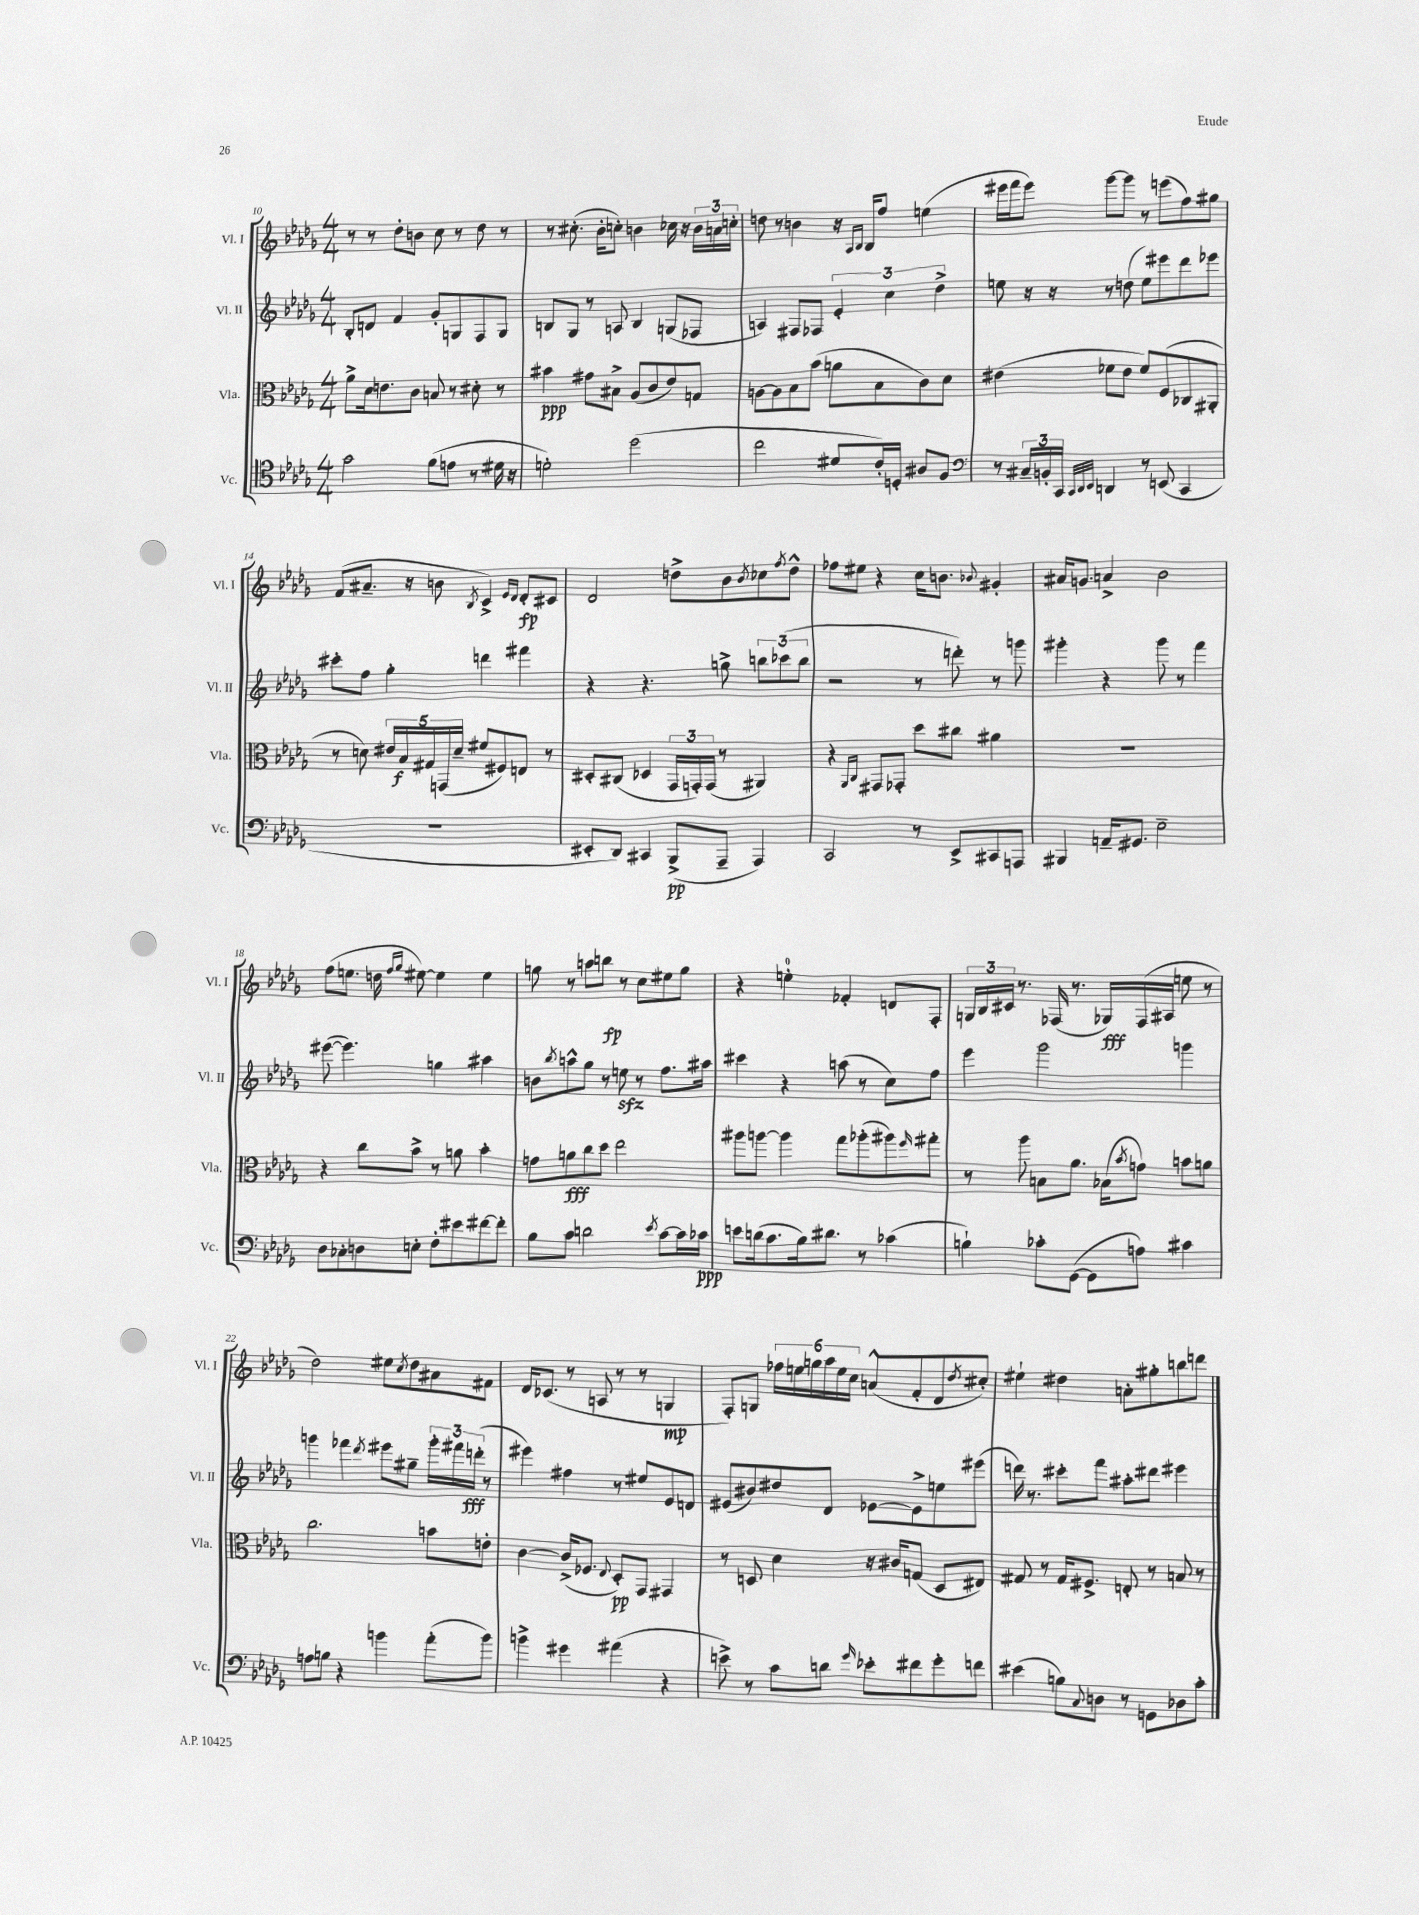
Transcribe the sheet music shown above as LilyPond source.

<<
\new StaffGroup <<
\new Staff = "s0" \with { instrumentName = "Vl. I" shortInstrumentName = "Vl. I" } {
    \clef treble \key des \major \numericTimeSignature \time 4/4
    r8 r8 des''8-. b'8 c''8 r8 des''8 r8 |
    r8 cis''8.-.( bes'16-. c''8-.) b'4 ces''16 r16 \tuplet 3/2 { b'16 a'16 c''16-. } |
    d''8 r8 b'4 r16 \grace { aes16 bes16 } bes16 f''8 e''4( |
    eis'''16 f'''16 eis'''8) ges'''8~ ges'''8 r8 e'''8( f''8) gis''8 |
    f'8( ais'8.-- r16 b'8 \acciaccatura { bes8 } c'4->) \grace { ees'16 des'16 } des'8-.\fp cis'8 |
    des'2 d''8-> bes'8 \acciaccatura { bes'8 } ces''8 \acciaccatura { f''8 } d''8-^ |
    fes''8 eis''8 r4 c''16 b'8. \appoggiatura { bes'8 } gis'4-. |
    ais'16 g'8. a'4-> bes'2 |
    f''8( e''8. d''16 \grace { f''16 ges''16 } eis''8~) eis''4 eis''4 |
    g''8 r8 a''8 b''8\fp r8 c''8 eis''8 g''8 |
    r4 e''4-0-. fes'4-. d'8 f8-. |
    \tuplet 3/2 { g16 bes16 cis'16 } r8. fes16( r8. ges16\fff) fes16( ais16 e''8 r8 |
    des''2) eis''8 \acciaccatura { c''8 } des''8 ais'8 fis'8 |
    des'16 ces'8.( r8 a8 r8 r8 g4\mp |
    f8-.) g8 \tuplet 6/4 { fes''16 e''16 g''16 aes''16 e''16 c''16 } a'8-^( f'8-. des'8 \acciaccatura { des''8 } cis''8-.) |
    eis''4-! dis''4 a'8-. gis''8-. b''8 d'''8 \bar "|." |
}
\new Staff = "s1" \with { instrumentName = "Vl. II" shortInstrumentName = "Vl. II" } {
    \clef treble \key des \major \numericTimeSignature \time 4/4
    bes8-. d'8 f'4 ges'8-. g8 f8 g8 |
    b8 ges8 r8 a8 b4 g8( fes8 |
    a4) fis8 fes8 \tuplet 3/2 { ees'4-. c''4 des''4-> } |
    e''8 r16 r16 r8 d''8( e''8) eis'''8 des'''8 ees'''8 |
    cis'''8-. f''8 ges''4-. d'''4 fis'''4 |
    r4 r4. g''8-> \tuplet 3/2 { b''8 ces'''8( b''8 } |
    r2 r8 d'''8-.) r8 g'''8 |
    gis'''4-. r4 gis'''8 r8 f'''4 |
    eis'''8~( eis'''4.) g''4 ais''4 |
    b'8 \acciaccatura { bes''8 } a''8-^ ges''8 r8 e''8\sfz r8 f''8. ais''16 |
    cis'''4 r4 a''8( r8 c''8) f''8 |
    ees'''4 ges'''2 g'''4 |
    g'''4 fes'''4 \acciaccatura { des'''8 } eis'''8 gis''8-- \tuplet 3/2 { g'''16-. fis'''16 d'''16-.\fff( } r8 |
    eis'''4) fis''4 r8 eis''8 ees'8 d'8 |
    eis'8( bis'8) dis''8 des'8 ees'8~ ees'8-> e''8 eis'''8( |
    d'''16) r8. cis'''8-. f'''8 ais''8-. dis'''8 eis'''4 \bar "|." |
}
\new Staff = "s2" \with { instrumentName = "Vla." shortInstrumentName = "Vla." } {
    \clef alto \key des \major \numericTimeSignature \time 4/4
    aes'8-> des'16 e'8. c'8 b8 r8 dis'8-. r8 |
    bis'4\ppp gis'8 bis8-> aes8( c'8 ees'8) g8 |
    a8~ a8 bes8 bes'8( a'8 bes8 c'8) des'8 |
    eis'4( fes'8 eis'8 fes'8) f8( ces8 ais,8-. |
    r8 d'8) \tuplet 5/4 { eis'16 bes16\f gis16 g,16( d'16-- } fis'8 fis8) e8 r8 |
    dis8-. cis8( des4 \tuplet 3/2 { ges,16 g,16-.) g,16( } r8 ais,4) |
    r4 \grace { aes,16 c16 } gis,8 ges,8-. des''8 cis''8 ais'4 |
    R1 |
    r4 c''8 bes'8-> r8 a'8 bes'4-. |
    g'8 a'8\fff c''8 des''8 ees''2 |
    ais''8 a''8~ a''4 ges''8 aes''8-.( ais''8) \grace { f''16 } gis''8-. |
    r8 aes''8 b8 aes'8. bes16( \acciaccatura { bes'8 } g'8) b'8 a'8 |
    c''2. b'8 e'8-. |
    c'4~ c'16->( fes8. \appoggiatura { ees8 } des8-.\pp) ges,8 gis,4 |
    r8 d8 des'4 r16 cis'16 g8( d8 eis8) |
    gis8 r8 gis16 fis8.-> e8-. r8 b8 r8 \bar "|." |
}
\new Staff = "s3" \with { instrumentName = "Vc." shortInstrumentName = "Vc." } {
    \clef tenor \key des \major \numericTimeSignature \time 4/4
    ges'2 f'8( e'8 r8 dis'16 r16 |
    d'2-.) des''2( |
    c''2 dis'8 c'16-.) d16-. ais8 f8 |
    \clef bass r8 \tuplet 3/2 { cis16-- b,16-. c,16 } \grace { c,32 des,32 ees,32 } d,4 r8 e,8( c,4 |
    R1 |
    eis,8-. des,8) cis,4 bes,,8->\pp( aes,,8-- aes,,4) |
    c,2 r8 ees,8-> cis,8 a,,8 |
    bis,,4 a,16-- gis,8. ees2-- |
    des8 ces8-. d8 e8-. f8-. eis'8 fis'8~ fis'8-. |
    bes8 c'8 d'2 \acciaccatura { ees'8 } c'8~ c'16 ces'16\ppp |
    e'8 d'16( c'8. bes16) dis'8. r8 ces'4( |
    b4-!) ces'8-. ges,8~( ges,8 a8) cis'4 |
    a8 b8 r4 b'4 aes'8-.( b'8) |
    b'4-> gis'4 ais'4( r4 |
    e'8->) r8 c'8 d'8 \grace { ges'16 } ees'8-. fis'8 ges'8-. f'8 |
    eis'4( b8) \appoggiatura { c8 } d8 r8 g,8 des8 c'8-. \bar "|." |
}
>>
>>
\layout { \context { \Score currentBarNumber = #10 } }
